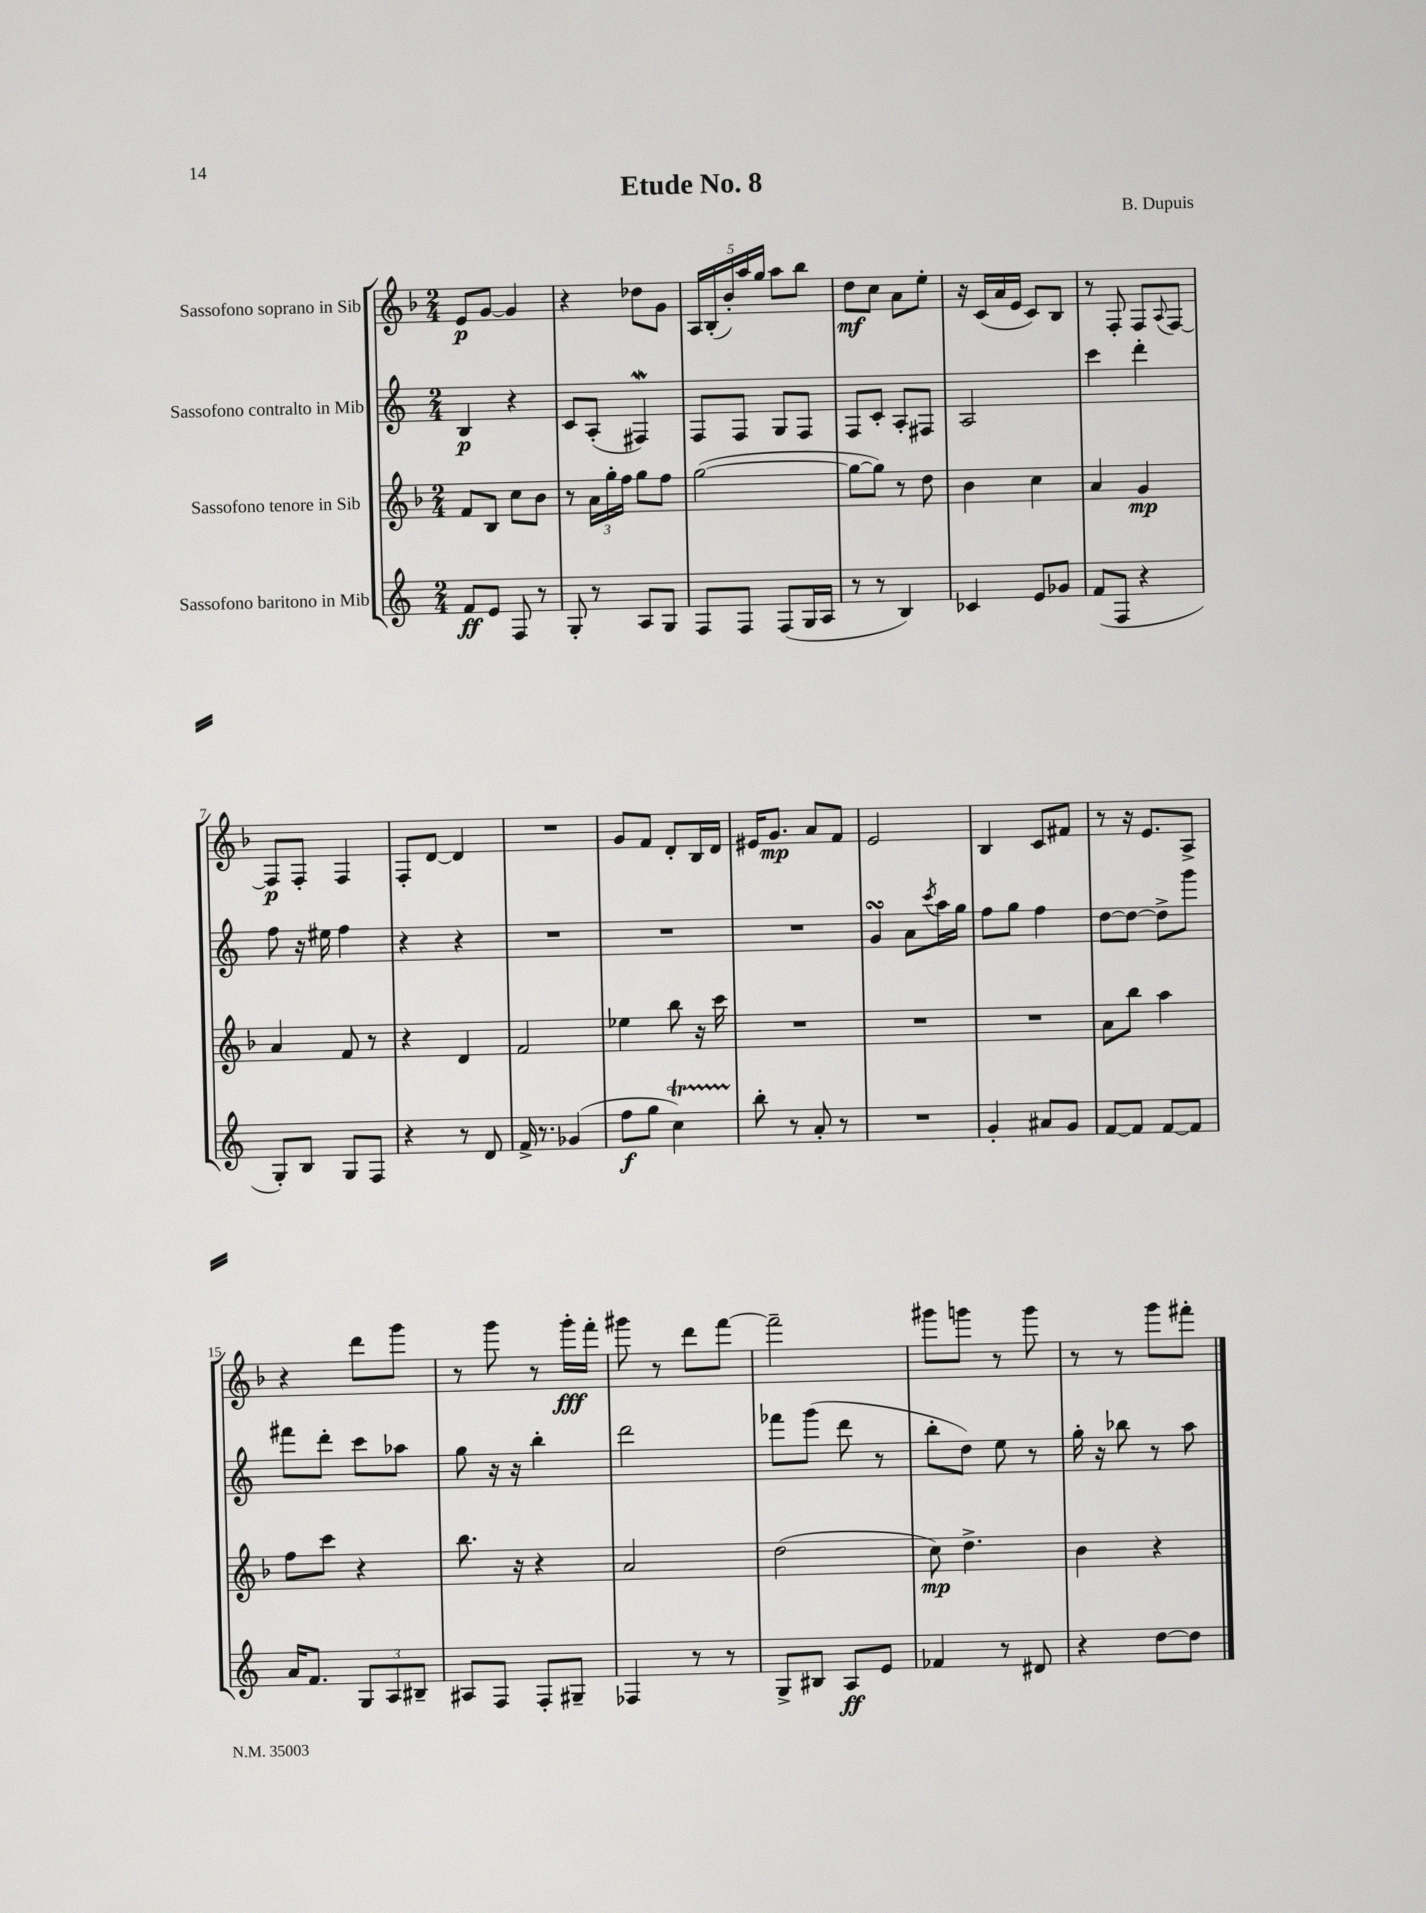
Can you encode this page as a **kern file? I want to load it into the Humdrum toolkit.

**kern	**dynam	**kern	**dynam	**kern	**dynam	**kern	**dynam
*part4	*part4	*part3	*part3	*part2	*part2	*part1	*part1
*staff4	*staff4	*staff3	*staff3	*staff2	*staff2	*staff1	*staff1
*I"Sassofono baritono in Mib	*	*I"Sassofono tenore in Sib	*	*I"Sassofono contralto in Mib	*	*I"Sassofono soprano in Sib	*
*clefG2	*	*clefG2	*	*clefG2	*	*clefG2	*
*k[]	*	*k[b-]	*	*k[]	*	*k[b-]	*
*M2/4	*	*M2/4	*	*M2/4	*	*M2/4	*
=1	=1	=1	=1	=1	=1	=1	=1
8f/L	ff	8f/L	.	4B/	p	8e/L	p
8e/J	.	8B-/J	.	.	.	[8g/J	.
8F/	.	8cc\L	.	4r	.	4g/]	.
8r	.	8b-\J	.	.	.	.	.
=2	=2	=2	=2	=2	=2	=2	=2
8G'/	.	8r	.	8c/L	.	4r	.
8r	.	24a\LL	.	(8A'/J	.	.	.
.	.	24gg'\	.	.	.	.	.
.	.	24ff\JJ	.	.	.	.	.
8A/L	.	8gg\L	.	4F#XW/)	.	8dd-X\L	.
8G/J	.	8ff\J	.	.	.	8g\J	.
=3	=3	=3	=3	=3	=3	=3	=3
8F/L	.	([2gg\	.	8F/L	.	20A/LL	.
.	.	.	.	.	.	(20B-'/	.
.	.	.	.	.	.	20b-'/)	.
8F/J	.	.	.	8F/J	.	.	.
.	.	.	.	.	.	20aa/	.
.	.	.	.	.	.	20gg/JJ	.
(8F/L	.	.	.	8G/L	.	8aa\L	.
16G/L	.	.	.	8F/J	.	8bb-\J	.
16A/JJ	.	.	.	.	.	.	.
=4	=4	=4	=4	=4	=4	=4	=4
8r	.	8gg\L_	.	8F/L	.	8dd\L	mf
8r	.	8gg\J])	.	8c'/J	.	8cc\J	.
4B/)	.	8r	.	8A'/L	.	8a\L	.
.	.	8dd\	.	8F#X/J	.	8ee'\J	.
=5	=5	=5	=5	=5	=5	=5	=5
4c-X/	.	4b-\	.	2A/	.	16r	.
.	.	.	.	.	.	(16c/LL	.
.	.	.	.	.	.	16a/	.
.	.	.	.	.	.	16e/JJ	.
8e/L	.	4cc\	.	.	.	8c/L)	.
8g-X/J	.	.	.	.	.	8B-/J	.
=6	=6	=6	=6	=6	=6	=6	=6
(8f/L	.	4a/	.	4ccc\	.	8r	.
8F/J	.	.	.	.	.	8F'/	.
4r	.	4g/	mp	4ddd'\	.	8F/L	.
.	.	.	.	.	.	8qqA/	.
.	.	.	.	.	.	[8F/J	.
!!LO:LB:g=z
=7	=7	=7	=7	=7	=7	=7	=7
8G'/L)	.	4a/	.	8ff\	.	8F/L]	p
8B/J	.	.	.	16r	.	8F'/J	.
.	.	.	.	16ee#X\	.	.	.
8G/L	.	8f/	.	4ff\	.	4F/	.
8F/J	.	8r	.	.	.	.	.
=8	=8	=8	=8	=8	=8	=8	=8
4r	.	4r	.	4r	.	8F'/L	.
.	.	.	.	.	.	[8d/J	.
8r	.	4d/	.	4r	.	4d/]	.
8d/	.	.	.	.	.	.	.
=9	=9	=9	=9	=9	=9	=9	=9
16f^/	.	2f/	.	2r	.	2r	.
8.r	.	.	.	.	.	.	.
(4g-X/	.	.	.	.	.	.	.
=10	=10	=10	=10	=10	=10	=10	=10
8ff\L	f	4ee-X\	.	2r	.	8g/L	.
8gg\J	.	.	.	.	.	8f/J	.
4ccT\)	.	8bb-\	.	.	.	8d'/L	.
.	.	16r	.	.	.	16B-/L	.
.	.	16ccc\	.	.	.	16d/JJ	.
=11	=11	=11	=11	=11	=11	=11	=11
8bb'\	.	2r	.	2r	.	16e#X/KL	.
.	.	.	.	.	.	8.g/J	mp
8r	.	.	.	.	.	.	.
8a'/	.	.	.	.	.	8a/L	.
8r	.	.	.	.	.	8f/J	.
=12	=12	=12	=12	=12	=12	=12	=12
2r	.	2r	.	4gsSSS/	.	2e/	.
.	.	.	.	8a\L	.	.	.
.	.	.	.	8qccc/	.	.	.
.	.	.	.	16aa\L	.	.	.
.	.	.	.	16gg\JJ	.	.	.
=13	=13	=13	=13	=13	=13	=13	=13
4g'/	.	2r	.	8ff\L	.	4B-/	.
.	.	.	.	8gg\J	.	.	.
8a#X/L	.	.	.	4ff\	.	8c/L	.
8g/J	.	.	.	.	.	8f#X/J	.
=14	=14	=14	=14	=14	=14	=14	=14
[8f/L	.	8a\L	.	[8dd\L	.	8r	.
8f/J]	.	8bb-\J	.	8dd\J_	.	16r	.
.	.	.	.	.	.	8.e/L	.
[8f/L	.	4aa\	.	8dd^\L]	.	.	.
8f/J]	.	.	.	8ggg\J	.	8A^/J	.
!!LO:LB:g=z
=15	=15	=15	=15	=15	=15	=15	=15
16a/KL	.	8ff\L	.	8fff#X\L	.	4r	.
8.f/J	.	.	.	.	.	.	.
.	.	8ccc\J	.	8ddd'\J	.	.	.
12G/L	.	4r	.	8ccc\L	.	8ddd\L	.
12A/	.	.	.	.	.	.	.
.	.	.	.	8aa-X\J	.	8ggg\J	.
12B#X~/J	.	.	.	.	.	.	.
=16	=16	=16	=16	=16	=16	=16	=16
8A#X/L	.	8.bb-\	.	8gg\	.	8r	.
8F/J	.	.	.	16r	.	8ggg\	.
.	.	16r	.	16r	.	.	.
8F'/L	.	4r	.	4bb'\	.	8r	.
8G#X~/J	.	.	.	.	.	16ggg'\LL	fff
.	.	.	.	.	.	16fff'\JJ	.
=17	=17	=17	=17	=17	=17	=17	=17
4F-X/	.	2a/	.	2ddd\	.	8ggg#X\	.
.	.	.	.	.	.	8r	.
8r	.	.	.	.	.	8ddd\L	.
8r	.	.	.	.	.	[8fff\J	.
=18	=18	=18	=18	=18	=18	=18	=18
8G^/L	.	(2dd\	.	8fff-X\L	.	2fff~\]	.
8B#X/J	.	.	.	(8ggg\J	.	.	.
8A/L	ff	.	.	8ddd\	.	.	.
8e/J	.	.	.	8r	.	.	.
=19	=19	=19	=19	=19	=19	=19	=19
4f-X/	.	8cc\)	mp	8bb'\L	.	8ggg#X\L	.
.	.	4.dd^\	.	8dd\J)	.	8gggn\J	.
8r	.	.	.	8ee\	.	8r	.
8d#X/	.	.	.	8r	.	8ggg\	.
=20	=20	=20	=20	=20	=20	=20	=20
4r	.	4b-\	.	16gg'\	.	8r	.
.	.	.	.	16r	.	.	.
.	.	.	.	8bb-X\	.	8r	.
[8dd\L	.	4r	.	8r	.	8ggg\L	.
8dd\J]	.	.	.	8aa\	.	8fff#X'\J	.
==	==	==	==	==	==	==	==
*-	*-	*-	*-	*-	*-	*-	*-
